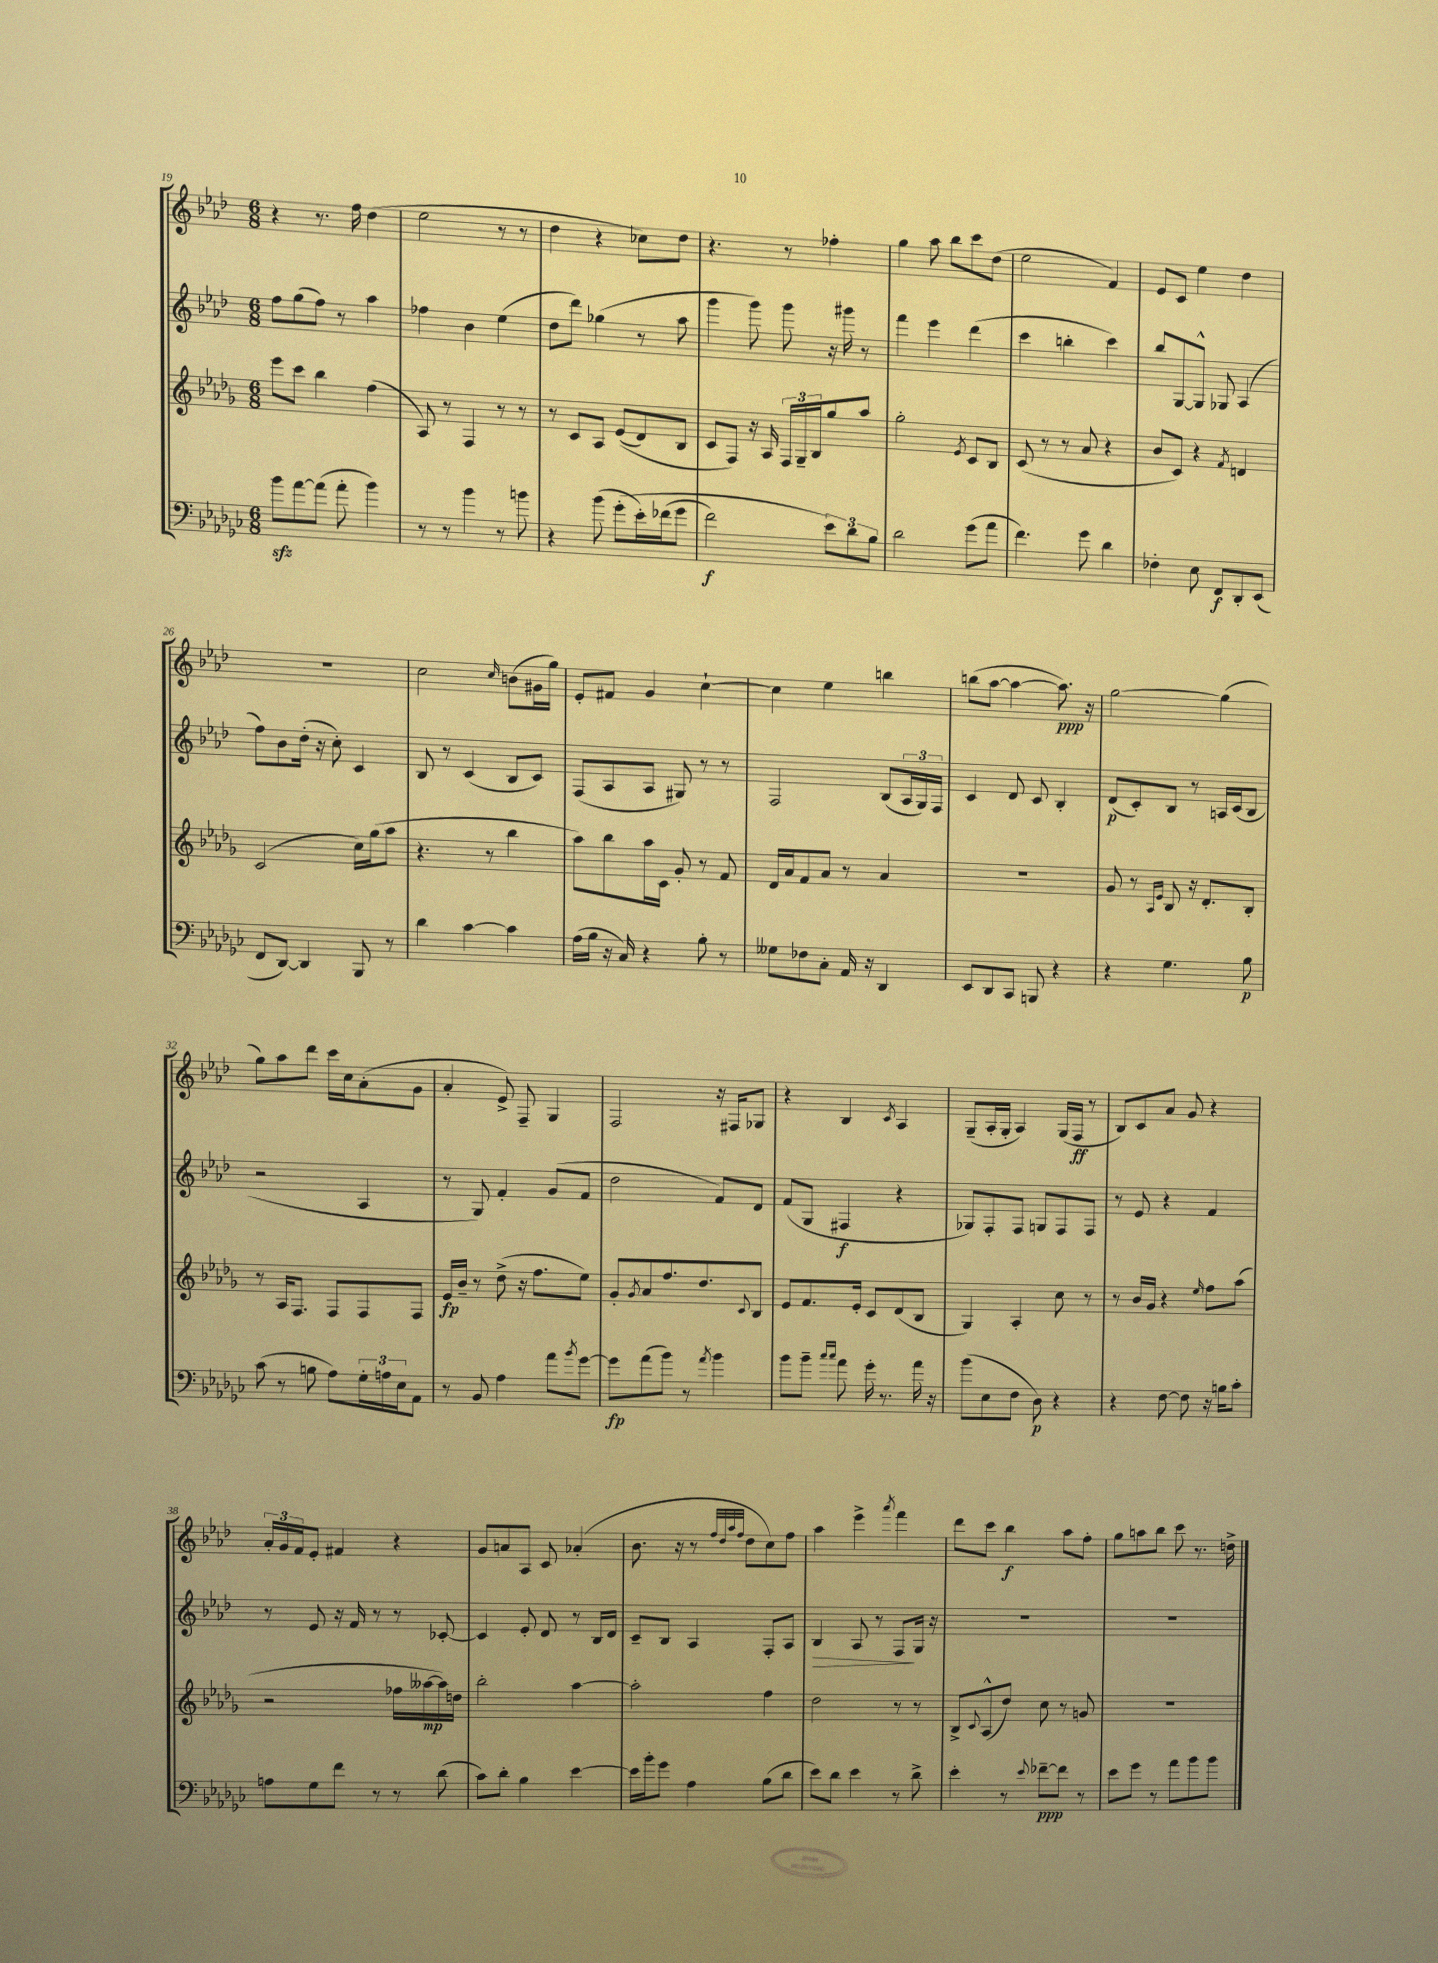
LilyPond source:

<<
\new StaffGroup <<
\new Staff = "s0" {
    \clef treble \key aes \major \numericTimeSignature \time 6/8
    r4 r8. f''16 des''4( |
    ees''2 r8 r8 |
    des''4 r4 ces''8) des''8 |
    r4. r8 fes''4-. |
    g''4 aes''8 bes''8 c'''8 des''8( |
    ees''2 f'4) |
    ees'8 c'8 ees''4 des''4 |
    R2. |
    c''2 \grace { c''16 } b'8( gis'16 g''16) |
    ees'8-. fis'8 g'4 c''4~-! |
    c''4 ees''4 b''4 |
    b''8( aes''8~ aes''4~ aes''8.\ppp) r16 |
    g''2~ g''4( |
    g''8) aes''8 des'''8 c'''16 c''16 aes'8-.( g'8 |
    aes'4-. ees'8->) f8-- g4 |
    f2 r16 fis16 ges8 |
    r4 bes4 \acciaccatura { c'8 } aes4 |
    g8--( aes16-. g16-. aes4) g16( f16\ff r8 |
    bes8) c'8 aes'8 g'8 r4 |
    \tuplet 3/2 { aes'16-. g'16 f'16 } ees'8-. fis'4 r4 |
    g'8 a'8 aes8 c'8 aes'4-.( |
    bes'8. r16 r8 \grace { f''32 des''32 aes''32 f''32 } des''8 c''8) f''8 |
    aes''4 ees'''4-> \acciaccatura { aes'''8 } f'''4 |
    des'''8 c'''8 bes''4\f aes''8 f''8-. |
    g''8 a''8 bes''8 c'''8 r8. d''16-> \bar "|." |
}
\new Staff = "s1" {
    \clef treble \key aes \major \numericTimeSignature \time 6/8
    f''8 g''8( f''8) r8 aes''4 |
    fes''4 bes'4 ees''4( |
    des''8 des'''8) ges''4( r8 aes''8 |
    g'''4 g'''8) g'''8 r16 gis'''16 r8 |
    f'''4 ees'''4 des'''4( |
    c'''4 b''4-. c'''4) |
    bes''8 g8~ g8-^ ges8 aes4( |
    f''8) bes'8 des''16-.( r16 c''8-.) c'4 |
    bes8 r8 c'4( bes8 c'8) |
    f8( aes8 aes8 gis8) r8 r8 |
    f2 bes8( \tuplet 3/2 { aes16 g16) f16 } |
    c'4 des'8 c'8 bes4-. |
    des'8\p( c'8-.) bes8 r8 a16 c'16( bes8 |
    r2 aes4 |
    r8 g8) f'4-. g'8( f'8 |
    des''2 f'8) des'8 |
    f'8( g8 fis4\f r4 |
    ges8) f8-. f8 g8 f8 f8 |
    r8 ees'8 r4 f'4 |
    r8 ees'8 r16 f'16 r8 r8 ces'8~-. |
    ces'4 ees'8-. des'8 r8 bes16 des'16 |
    c'8-- bes8 aes4 f8-. aes8 |
    bes4\> aes8 r8 f8\! g16 r16 |
    R2. |
    R2. \bar "|." |
}
\new Staff = "s2" {
    \clef treble \key des \major \numericTimeSignature \time 6/8
    ees'''8 c'''8 bes''4 f''4( |
    aes8) r8 f4 r8 r8 |
    r8 c'8 aes8 ees'8(\( des'8) bes8 |
    c'8 f8\) r16 aes16 \tuplet 3/2 { f16 ges16-- bes16 } ges''8 aes''8 |
    ges''2-. \acciaccatura { ees'8 } c'8 bes8 |
    c'8( r8 r8 aes'8 r4 |
    bes'8 c'8) r4 \acciaccatura { f'8 } d'4 |
    c'2( c''16) ges''16( aes''8 |
    r4. r8 bes''4 |
    aes''8) bes''8 aes''16 c'16 ges'8-. r8 f'8 |
    des'16 aes'16 f'8 aes'8 r8 aes'4 |
    R2. |
    ges'8 r8 \grace { aes16 ees'16 } bes8 r16 des'8.-. bes8-. |
    r8 aes16 f8. f8 f8 f8 |
    ees'16\fp bes'16-- r8 des''8->( r16 f''8. ees''8) |
    ges'8-. \acciaccatura { ges'8 } aes'8 f''8. des''8. \appoggiatura { c'8 } bes8 |
    ees'8 f'8. ees'16-. c'8 des'8( bes8 |
    ges4) aes4-. c''8 r8 |
    r8 bes'16 ges'16 r4 \grace { ees''16 } f''8 aes''8( |
    r2 fes''16 aeses''16~\mp aeses''16) d''16 |
    bes''2-. aes''4~ |
    aes''2-. f''4 |
    des''2 r8 r8 |
    bes8-> \appoggiatura { c'8 } aes8-^( des''8) c''8 r8 g'8 |
    R2. \bar "|." |
}
\new Staff = "s3" {
    \clef bass \key ges \major \numericTimeSignature \time 6/8
    bes'8\sfz aes'8~ aes'8( aes'8-. bes'4) |
    r8 r8 bes'4 r8 b'8 |
    r4 bes'8( ges'8-.\( ees'16-.) fes'16( ges'8 |
    f'2\f) \tuplet 3/2 { ees'8\) des'8 bes8 } |
    des'2 ges'8( aes'8 |
    f'4.) ges'8 des'4 |
    fes4-. ees8 f,8\f des,8-. ees,8( |
    f,8 des,8~) des,4 bes,,8 r8 |
    des'4 ces'4~ ces'4 |
    aes16( bes16 r16 ces16) r4 bes8-. r8 |
    geses8 fes8 ces8-. aes,16 r16 des,4 |
    ees,8 des,8 ces,8 b,,8 r4 |
    r4 ges4. bes8\p |
    ces'8( r8 b8 aes8) \tuplet 3/2 { ges16-. a16 ees16 } aes,8 |
    r8 bes,8 aes4 aes'8 \acciaccatura { bes'8 } ges'8~ |
    ges'8\fp aes'8( bes'8) r8 \acciaccatura { aes'8 } bes'4 |
    bes'8 bes'8-- \grace { ces''16 ces''16 } aes'8 ges'16-. r8. aes'16 r16 |
    bes'8( ees8 f8 des8\p) r4 |
    r4 f8~ f8 r16 b16 ces'8-. |
    a8 ges8 f'8 r8 r8 des'8( |
    ces'8) des'8-. bes4 ees'4~ |
    ees'16 bes'16-. ges'8 aes4 bes8( des'8 |
    ees'8) des'8 ees'4 r8 des'8-> |
    ees'4-. r8 \appoggiatura { ees'8 } fes'8~--\ppp fes'8 r8 |
    ees'8 ges'8 r8 aes'8 bes'8 bes'8 \bar "|." |
}
>>
>>
\layout { \context { \Score currentBarNumber = #19 } }
